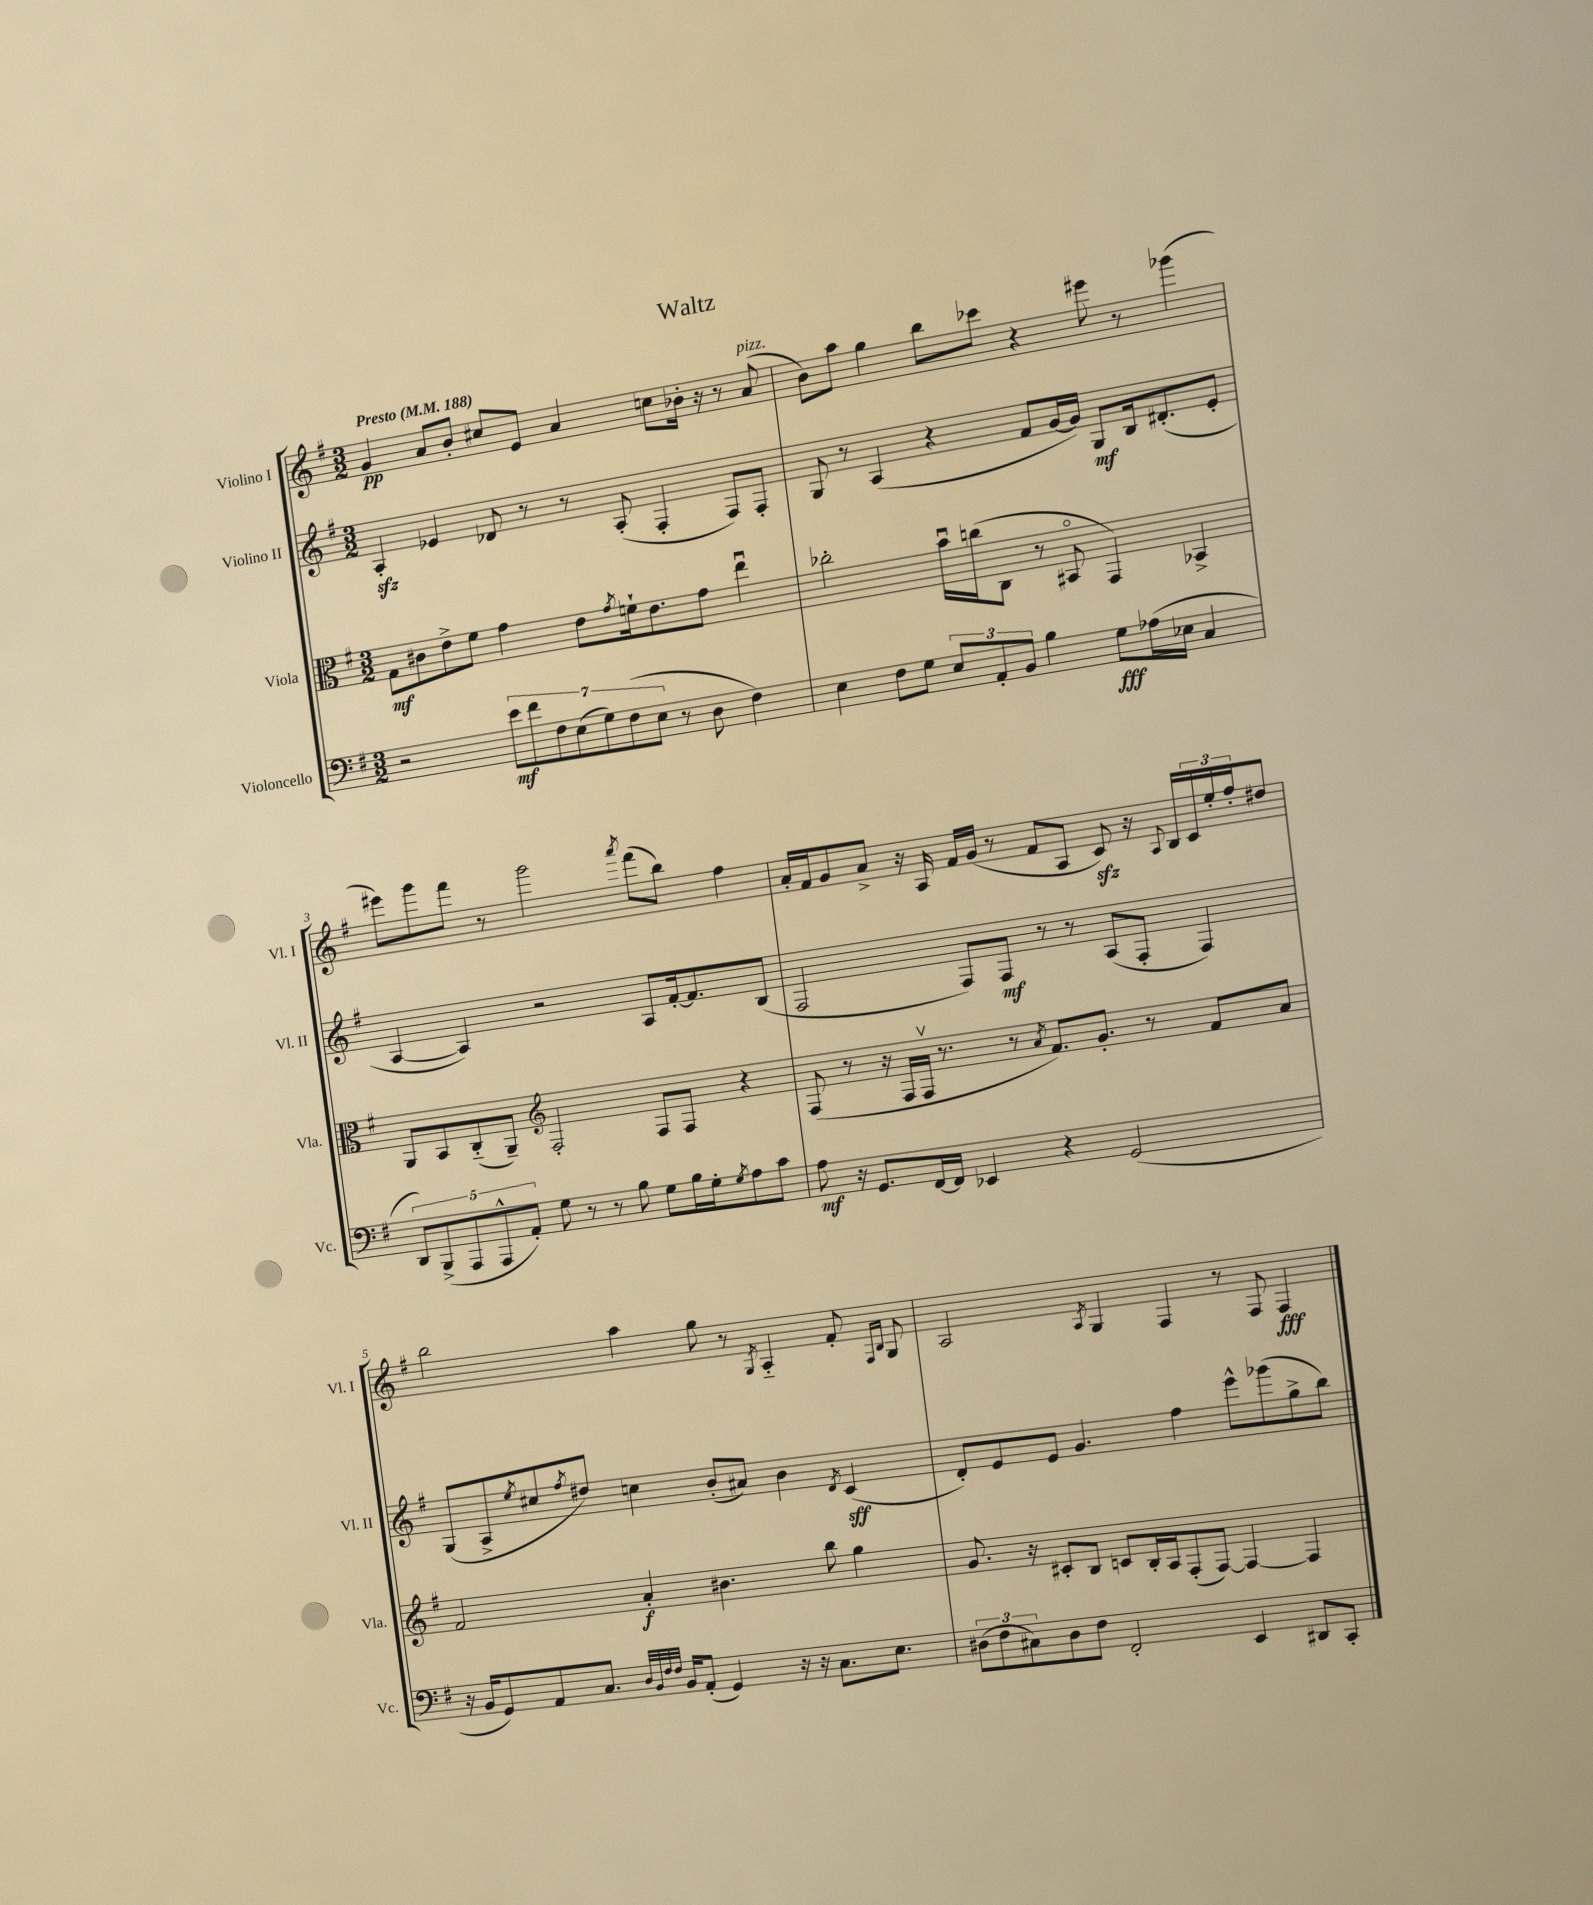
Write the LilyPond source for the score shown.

\header { title = "Waltz" }
<<
\new StaffGroup <<
\new Staff = "s0" \with { instrumentName = "Violino I" shortInstrumentName = "Vl. I" } {
    \clef treble \key g \major \numericTimeSignature \time 3/2 \tempo "Presto" 4 = 188
    g'4\pp a'8 b'8-. cis''8 e'8 a'4 c''8 bes'16-. r16 r8 a'8^\markup { \italic "pizz." }( |
    b'8) a''8 g''4 b''8 ces'''8 r4 eis'''8 r8 ges'''4( |
    eis'''8) g'''8 fis'''8 r8 g'''2 \acciaccatura { a'''8 } fis'''8( b''8) fis''4 |
    a'16-. fis'16 g'8 a'8-> r16 a16 fis'16 g'16( r8 fis'8 a8 c'8\sfz) r16 \appoggiatura { a8 } b16 \tuplet 3/2 { c'16 e''16-. fis''16-. } dis''8 |
    b''2 a''4 g''8 r8 \acciaccatura { g8 } a4-_ fis'8-. \grace { fis16 b16 } g8 |
    a2 \acciaccatura { a8 } g4 fis4 r8 fis8 fis4\fff \bar "|." |
}
\new Staff = "s1" \with { instrumentName = "Violino II" shortInstrumentName = "Vl. II" } {
    \clef treble \key g \major \numericTimeSignature \time 3/2
    a4-.\sfz ees'4 des'8 r8 r8 a8-.( fis4-. fis8) fis8-. |
    g8 r8 a4( r4 fis'8 g'16~ g'16) g8\mf b16 dis'8.-.( e'8-. |
    a4~ a4) r2 a8 fis'16~-. fis'8. b8( |
    fis2 fis8) fis8\mf r8 r8 a8( fis8-. fis4) |
    g8( a8-> \acciaccatura { e''8 } cis''8 \acciaccatura { fis''8 } dis''8) c''4 b'8-.( ais'8) b'4 \acciaccatura { d'8 } c'4\sff( |
    d'8-.) e'8 e'8 g'4. fis''4 e'''8-^ ges'''8( g''8-> b''8) \bar "|." |
}
\new Staff = "s2" \with { instrumentName = "Viola" shortInstrumentName = "Vla." } {
    \clef alto \key g \major \numericTimeSignature \time 3/2
    g8\mf cis'8 e'8-> fis'8 g'4 e'8 \acciaccatura { g'8 } f'16-! e'8. g'8 e''4\downbow |
    ces''2-. b'16\downbow c''16( c8 r8 bis,8\flageolet g,4) bes,4-> |
    a,8 b,8 c8-_( a,8--) \clef treble fis2-. fis8 fis8 r4 |
    fis8( r8 r16 fis16 fis16\upbow r8. r8 \acciaccatura { a'8 } fis'8.) g'8.-. r8 fis'8 a'8 |
    fis'2 a'4-.\f bis'4. b''8 g''4 |
    g'8. r16 cis'8-. b8 c'8 b16-. a16 fis8-.( fis8~) fis4~ fis4 \bar "|." |
}
\new Staff = "s3" \with { instrumentName = "Violoncello" shortInstrumentName = "Vc." } {
    \clef bass \key g \major \numericTimeSignature \time 3/2
    r2 \tuplet 7/4 { e'8\mf fis'8 fis8 e8( g8) fis8( e8 } r8 d8 fis4) |
    e4 fis8 g8 \tuplet 3/2 { e8 a,8-. b,8 } b4 g8\fff aes16( ees16 c4 |
    \tuplet 5/4 { d,8) b,,8->( a,,8 a,,8-^ a,8-.) } g8 r8 r8 b8 g8 b16 g16-. \acciaccatura { g8 } a8 c'8 |
    a8\mf r16 g,8. fis,16~ fis,16 ees,4 r4 g,2( |
    r16 b,16 g,8) a,8 c8. \grace { d32 b,32 fis32 fis32 } b,16 a,8-.( g,4) r16 r16 c8. e8. |
    \tuplet 3/2 { dis8( fis8 cis8) } dis8 fis8 fis,2-. e,4 dis,8 c,8-. \bar "|." |
}
>>
>>
